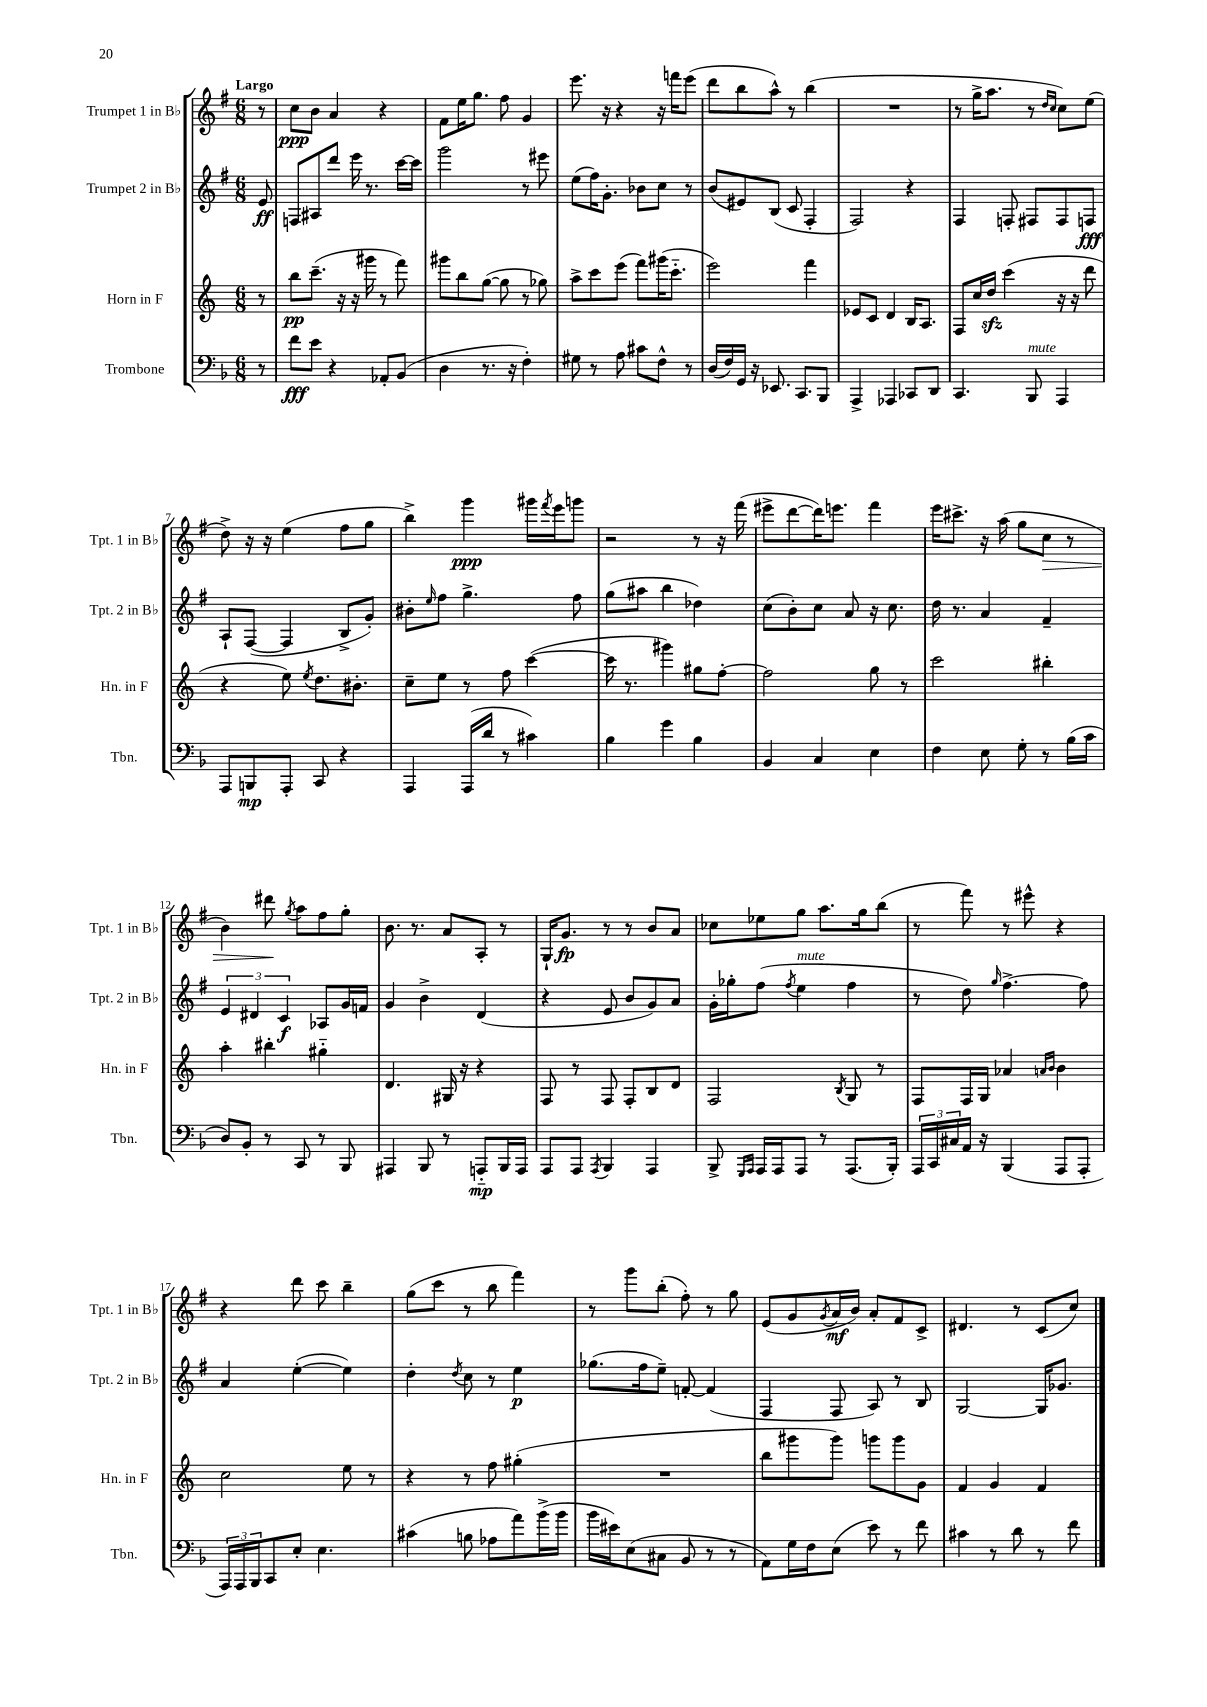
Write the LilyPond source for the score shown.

<<
\new StaffGroup <<
\new Staff = "s0" \with { instrumentName = "Trumpet 1 in Bb" shortInstrumentName = "Tpt. 1 in Bb" } {
    \clef treble \key g \major \numericTimeSignature \time 6/8 \partial 8 \tempo "Largo"
    r8 |
    c''8\ppp b'8 a'4 r4 |
    fis'8 e''16 g''8. fis''8 g'4 |
    e'''8. r16 r4 r16 f'''16 e'''8( |
    d'''8 b''8 a''8-^) r8 b''4( |
    R2. |
    r8 g''16-> a''8. r8 \grace { d''16 c''16 } c''8) e''8( |
    d''8->) r16 r16 e''4( fis''8 g''8 |
    b''4->) g'''4\ppp gis'''16 \acciaccatura { fis'''8 } e'''16 g'''8 |
    r2 r8 r16 fis'''16( |
    eis'''8-> d'''8~ d'''16) e'''8. fis'''4 |
    e'''16 cis'''8.-> r16 a''16( g''8 c''8\> r8 |
    b'4) dis'''8\! \acciaccatura { g''8 } a''8 fis''8 g''8-. |
    b'8. r8. a'8 a8-. r8 |
    g16-! g'8.\fp r8 r8 b'8 a'8 |
    ces''8 ees''8 g''8 a''8. g''16 b''8( |
    r8 fis'''8) r8 eis'''8-^ r4 |
    r4 d'''8 c'''8 b''4-- |
    g''8( c'''8 r8 b''8 fis'''4) |
    r8 g'''8 b''8-.( fis''8-.) r8 g''8 |
    e'8( g'8 \acciaccatura { g'8 } a'16\mf b'16) a'8-. fis'8 c'8-> |
    dis'4. r8 c'8( c''8) \bar "|." |
}
\new Staff = "s1" \with { instrumentName = "Trumpet 2 in Bb" shortInstrumentName = "Tpt. 2 in Bb" } {
    \clef treble \key g \major \numericTimeSignature \time 6/8 \partial 8
    e'8\ff |
    f8 ais8 d'''8 e'''16 r8. c'''16~ c'''16 |
    g'''2 r8 eis'''8 |
    e''8( fis''16) g'8.-. bes'8 c''8 r8 |
    b'8( eis'8) b8( c'8 fis4-. |
    fis2) r4 |
    fis4 f8-. fis8 fis8 f8\fff |
    a8-! fis8~( fis4 b8-> g'8-.) |
    bis'8-. \grace { e''16 } fis''8 g''4.-> fis''8 |
    g''8( ais''8 b''4 des''4) |
    c''8( b'8-.) c''8 a'8 r16 c''8. |
    d''16 r8. a'4 fis'4-- |
    \tuplet 3/2 { e'4 dis'4 c'4\f } aes8 g'16 f'16 |
    g'4 b'4-> d'4( |
    r4 e'8 b'8 g'8) a'8 |
    g'16-. ges''16-. fis''8( \acciaccatura { fis''8 } e''4^\markup { \italic "mute" } fis''4 |
    r8 d''8) \grace { g''16 } fis''4.~-> fis''8 |
    a'4 e''4~-.( e''4) |
    d''4-. \acciaccatura { d''8 } c''8 r8 e''4\p |
    ges''8.( fis''16 e''8--) f'8~-. f'4( |
    fis4 fis8 a8) r8 b8 |
    g2~ g16 ges'8. \bar "|." |
}
\new Staff = "s2" \with { instrumentName = "Horn in F" shortInstrumentName = "Hn. in F" } {
    \clef treble \key c \major \numericTimeSignature \time 6/8 \partial 8
    r8 |
    b''8\pp c'''8.--( r16 r16 gis'''16 r8 f'''8) |
    gis'''8 b''8 g''8~( g''8 r8 ges''8) |
    a''8-> c'''8 e'''8( f'''8) gis'''16( c'''8.-_ |
    e'''2) f'''4 |
    ees'8 c'8 d'4 b16 a8. |
    f8 c''16 d''16\sfz c'''4( r16 r16 d'''8 |
    r4 e''8) \acciaccatura { e''8 } d''8. bis'8.-. |
    c''8-- e''8 r8 f''8 c'''4~( |
    c'''16 r8. gis'''4) gis''8 f''8~-. |
    f''2 g''8 r8 |
    c'''2 bis''4-. |
    a''4-. bis''4-. gis''4-_ |
    d'4. gis16 r16 r4 |
    f8 r8 f8 f8-. b8 d'8 |
    f2 \acciaccatura { b8 } g8 r8 |
    f8 f16 g16 aes'4 \grace { a'16 b'16 } b'4 |
    c''2 e''8 r8 |
    r4 r8 f''8 gis''4-.( |
    R2. |
    b''8 gis'''8 gis'''8) g'''8 g'''8 g'8 |
    f'4 g'4 f'4 \bar "|." |
}
\new Staff = "s3" \with { instrumentName = "Trombone" shortInstrumentName = "Tbn." } {
    \clef bass \key f \major \numericTimeSignature \time 6/8 \partial 8
    r8 |
    f'8\fff e'8 r4 aes,8-. bes,8( |
    d4 r8. r16 f4-.) |
    gis8 r8 a8 cis'8 f8-^ r8 |
    d16( f16) g,16 r16 ees,8. c,8. bes,,8 |
    a,,4-> aes,,4 ces,8 d,8 |
    c,4. bes,,8^\markup { \italic "mute" } a,,4 |
    a,,8 b,,8\mp a,,8-. c,8 r4 |
    a,,4 a,,16( d'16 r8 cis'4) |
    bes4 g'4 bes4 |
    bes,4 c4 e4 |
    f4 e8 g8-. r8 bes16( c'16 |
    d8) bes,8-. r8 c,8 r8 bes,,8 |
    ais,,4 bes,,8 r8 a,,8-_\mp bes,,16 a,,16 |
    a,,8 a,,8 \acciaccatura { a,,8 } bes,,4 a,,4 |
    bes,,8-> \grace { g,,16 a,,16 } a,,16 a,,16 a,,8 r8 a,,8.( bes,,16-.) |
    \tuplet 3/2 { a,,16 c,16 cis16 } a,16 r16 bes,,4( a,,8 a,,8-. |
    \tuplet 3/2 { a,,16) a,,16 bes,,16 } c,8 e8-. e4. |
    cis'4( b8 aes8 a'8) bes'16->( bes'16 |
    bes'16 eis'16) e8( cis8 bes,8 r8 r8 |
    a,8) g16 f16 e8( e'8) r8 f'8 |
    cis'4 r8 d'8 r8 f'8 \bar "|." |
}
>>
>>
